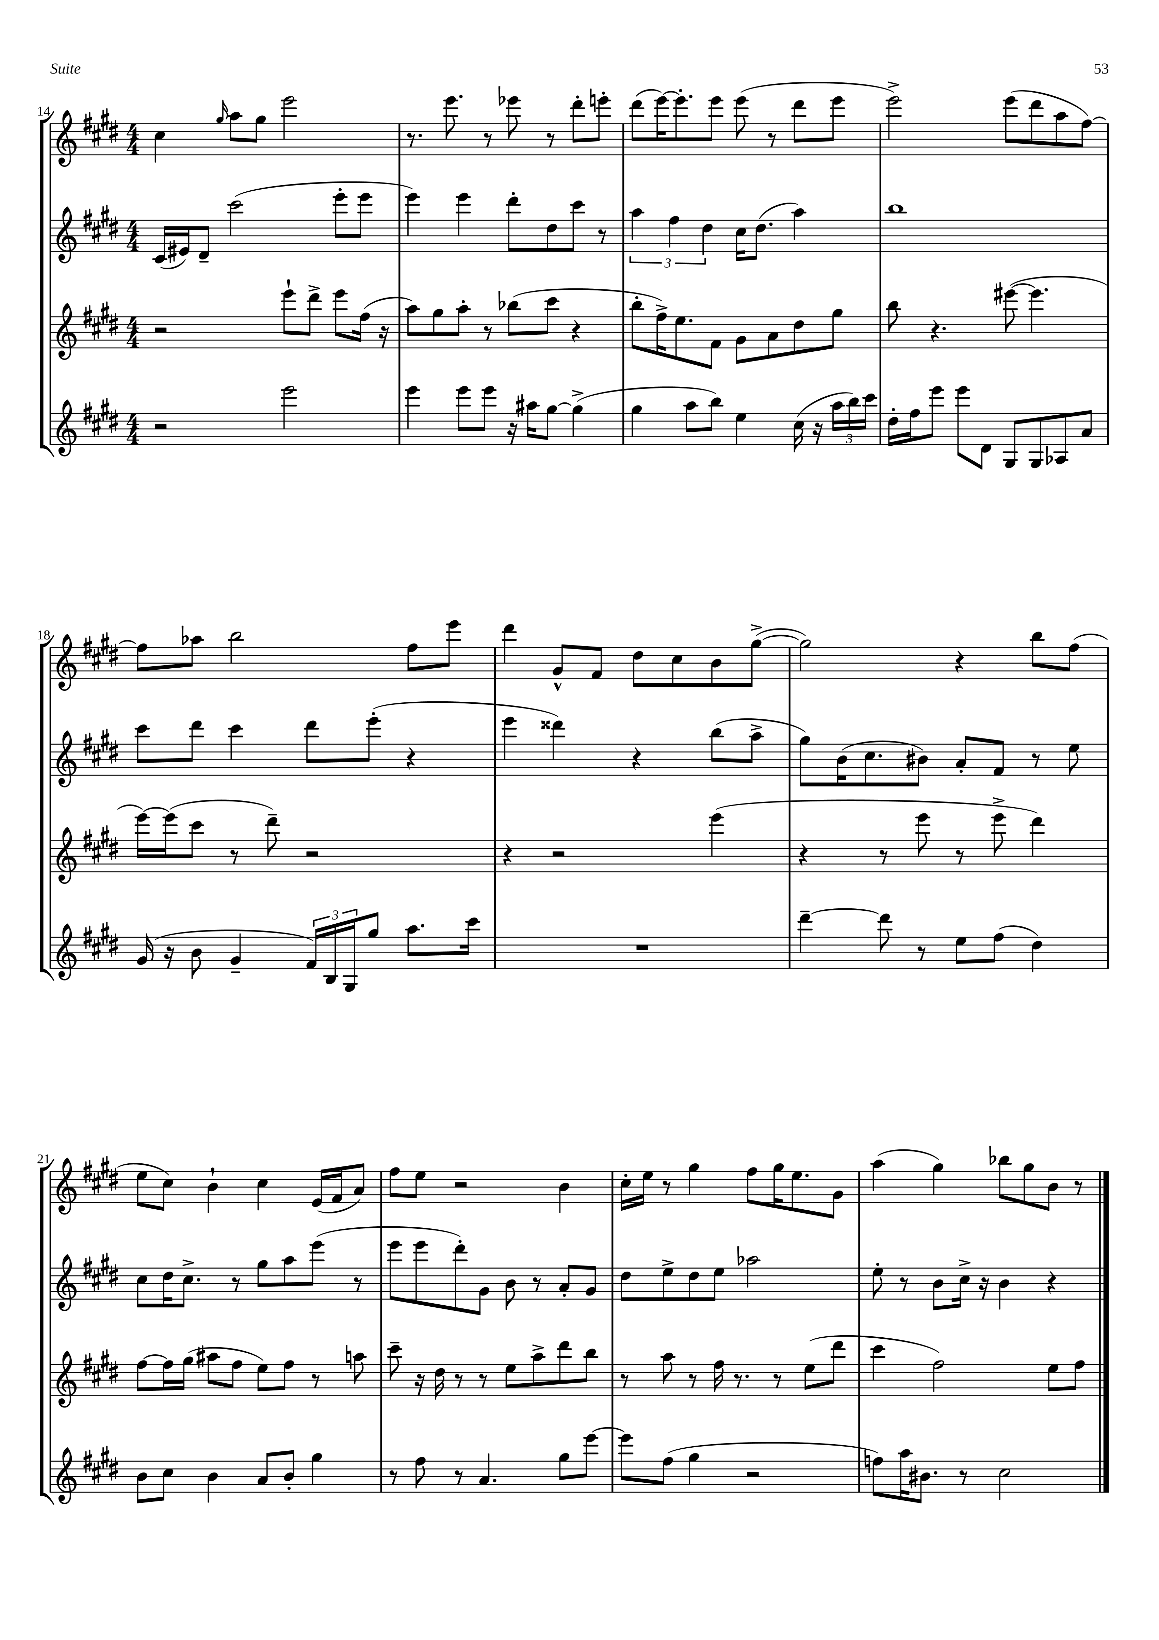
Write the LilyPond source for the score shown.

<<
\new StaffGroup <<
\new Staff = "s0" {
    \clef treble \key e \major \numericTimeSignature \time 4/4
    cis''4 \grace { gis''16 } a''8 gis''8 e'''2 |
    r8. e'''8. r8 ees'''8 r8 dis'''8-. e'''8-. |
    dis'''8( e'''16~) e'''8.-. e'''8 e'''8( r8 dis'''8 e'''8 |
    e'''2->) e'''8( dis'''8 a''8 fis''8~) |
    fis''8 aes''8 b''2 fis''8 e'''8 |
    dis'''4 gis'8-^ fis'8 dis''8 cis''8 b'8 gis''8~->( |
    gis''2) r4 b''8 fis''8( |
    e''8 cis''8) b'4-! cis''4 e'16( fis'16 a'8) |
    fis''8 e''8 r2 b'4 |
    cis''16-. e''16 r8 gis''4 fis''8 gis''16 e''8. gis'8 |
    a''4( gis''4) bes''8 gis''8 b'8 r8 \bar "|." |
}
\new Staff = "s1" {
    \clef treble \key e \major \numericTimeSignature \time 4/4
    cis'16( eis'16) dis'8-- cis'''2( e'''8-. e'''8 |
    e'''4) e'''4 dis'''8-. dis''8 cis'''8 r8 |
    \tuplet 3/2 { a''4 fis''4 dis''4 } cis''16 dis''8.( a''4) |
    b''1 |
    cis'''8 dis'''8 cis'''4 dis'''8 e'''8-.( r4 |
    e'''4 disis'''4) r4 b''8( a''8-> |
    gis''8) b'16( cis''8. bis'8) a'8-. fis'8 r8 e''8 |
    cis''8 dis''16 cis''8.-> r8 gis''8 a''8 e'''8( r8 |
    e'''8 e'''8 dis'''8-.) gis'8 b'8 r8 a'8-. gis'8 |
    dis''8 e''8-> dis''8 e''8 aes''2 |
    e''8-. r8 b'8 cis''16-> r16 b'4 r4 \bar "|." |
}
\new Staff = "s2" {
    \clef treble \key e \major \numericTimeSignature \time 4/4
    r2 e'''8-! dis'''8-> e'''8 fis''16( r16 |
    a''8) gis''8 a''8-. r8 bes''8( cis'''8 r4 |
    b''8-. fis''16->) e''8. fis'8 gis'8 a'8 dis''8 gis''8 |
    b''8 r4. eis'''8~( eis'''4. |
    e'''16~) e'''16( cis'''8 r8 dis'''8--) r2 |
    r4 r2 e'''4( |
    r4 r8 e'''8 r8 e'''8-> dis'''4) |
    fis''8~ fis''16 gis''16( ais''8 fis''8 e''8) fis''8 r8 a''8 |
    cis'''8-- r16 dis''16 r8 r8 e''8 a''8-> dis'''8 b''8 |
    r8 a''8 r8 fis''16 r8. r8 e''8( dis'''8 |
    cis'''4 fis''2) e''8 fis''8 \bar "|." |
}
\new Staff = "s3" {
    \clef treble \key e \major \numericTimeSignature \time 4/4
    r2 e'''2 |
    e'''4 e'''8 e'''8 r16 ais''16 gis''8~ gis''4->( |
    gis''4 a''8 b''8) e''4 cis''16( r16 \tuplet 3/2 { a''16 b''16) cis'''16 } |
    dis''16-. fis''16 e'''8 e'''8 dis'8 gis8 gis8 aes8 a'8 |
    gis'16( r16 b'8 gis'4-- \tuplet 3/2 { fis'16) b16 gis16 } gis''8 a''8. cis'''16 |
    R1 |
    dis'''4~-- dis'''8 r8 e''8 fis''8( dis''4) |
    b'8 cis''8 b'4 a'8 b'8-. gis''4 |
    r8 fis''8 r8 a'4. gis''8 e'''8~ |
    e'''8 fis''8( gis''4 r2 |
    f''8) a''16 bis'8. r8 cis''2 \bar "|." |
}
>>
>>
\layout { \context { \Score currentBarNumber = #14 } }
